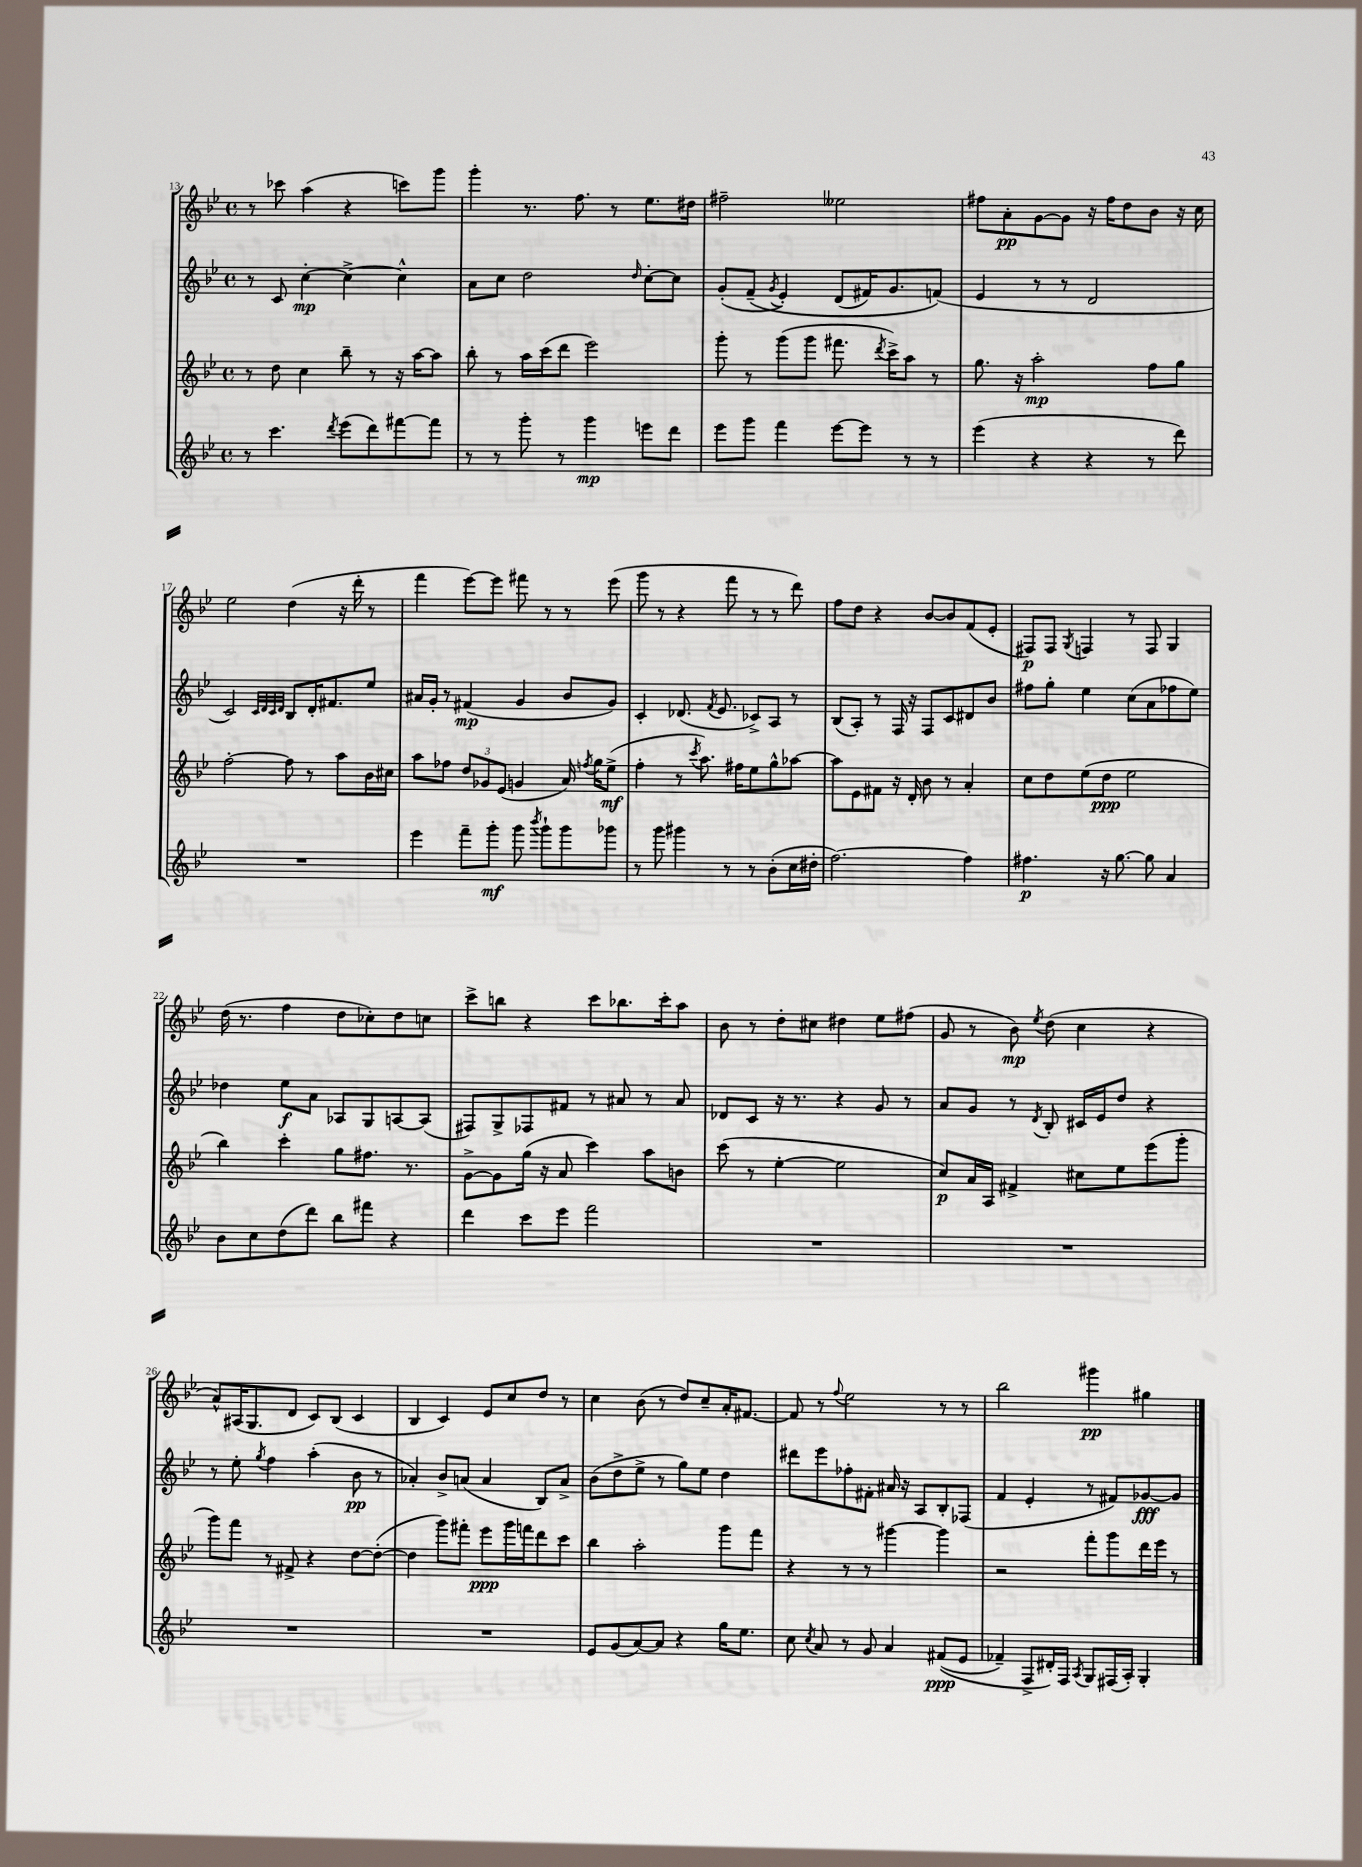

**kern	**kern	**kern	**kern
*staff4	*staff3	*staff2	*staff1
*clefG2	*clefG2	*clefG2	*clefG2
*k[b-e-]	*k[b-e-]	*k[b-e-]	*k[b-e-]
*M4/4	*M4/4	*M4/4	*M4/4
*met(c)	*met(c)	*met(c)	*met(c)
8r	8r	8r	8r
4.ccc	8dd	8c	8ccc-
.	4cc	[4cc'	(4aa
8qddd	.	.	.
(8eee-	8bb-~	4cc^_	4r
8ddd)	8r	.	.
[8fff#	16r	4cc^^]	8ccc)
.	[16aa	.	.
8fff#]	8aa]	.	8ggg
=	=	=	=
8r	8bb-'	8a	4ggg'
8r	8r	8cc	.
8ggg'	16aa	2dd	8.r
.	(16ccc	.	.
8r	8ddd	.	.
.	.	.	8.ff
4ggg	2eee-)	.	.
.	.	.	8r
.	.	16qqdd	.
8eee	.	[8cc'	8.ee-
8ddd	.	8cc]	.
.	.	.	16dd#
=	=	=	=
8eee-	8ggg'	(8g'	2ff#~
8ggg	8r	&(8f~	.
.	.	8qg	.
4fff	(8ggg	4e-')	.
.	8ggg	.	.
[8eee-	8.fff#	(8d	2ee--
8eee-]	.	16f#)	.
.	8qddd	.	.
.	16ccc^)	8.g	.
8r	8aa	.	.
8r	8r	(8f&)	.
=	=	=	=
(4eee-	8.gg	4e-	8ff#
.	.	.	8a'
.	16r	.	.
4r	2aa'	8r	[8g
.	.	8r	8g]
4r	.	2d	16r
.	.	.	16ff#
.	.	.	8dd
8r	8ff	.	8b-
8ddd)	8gg	.	16r
.	.	.	16cc
=	=	=	=
1r	[2ff'	2c)	2ee-
.	.	32qqc	.
.	.	32qqd	.
.	.	32qqc	.
.	.	32qqd	.
.	8ff]	8B-	(4dd
.	8r	16d'	.
.	.	8.f#	.
.	8aa	.	16r
.	.	.	16ddd'
.	16b-	8ee-	8r
.	16cc#	.	.
=	=	=	=
4eee-	8aa	16a#	4fff
.	.	16g'	.
.	8ff-	8r	.
8fff~	12dd	(4f#	[8eee-)
.	12g-	.	.
8ggg'	.	.	8eee-]
.	(12e-	.	.
8ggg	4g	4g	8fff#
8qbbb-	.	.	.
8ggg`	.	.	8r
8ggg	16a)	8b-	8r
.	8qff	.	.
.	16gg	.	.
8ggg-	(8ee-^	8g)	(8eee-
=	=	=	=
8r	4ff'	4c'	8ggg
8ggg	.	.	8r
4ggg#	8r	(8.d-	4r
.	8qccc	.	.
.	8.aa)	.	.
.	.	8qf	.
.	.	8.e-	.
8r	.	.	8fff
.	16ff#	.	.
8r	8ee-	8c-^)	8r
(8b-'	8gg^^	8A	8r
16cc	[8aa-	8r	8ddd)
16dd#'	.	.	.
=	=	=	=
[2.ff)	8aa-]	(8B-	8ff
.	8e-	8A')	8dd
.	8f#	8r	4r
.	16r	16F	.
.	16d'	16r	.
.	8b-	8F	[8b-
.	8r	8c	8b-]
4ff]	4a'	8d#	(8f
.	.	8b-	8e-'
=	=	=	=
4.ff#	8cc	8ff#	8F#)
.	8dd	8gg'	8F#
.	.	.	8qG
.	(8ee-	4ee-	4F
16r	8dd	.	.
[8.gg	.	.	.
.	2ee-	(8cc	8r
8gg]	.	8a	8F
4a	.	8ff-	4G
.	.	8ee-)	.
=	=	=	=
8b-	4bb-)	4dd-	(16dd
.	.	.	8.r
8cc	.	.	.
(8dd	4ccc'	8ee-	4ff
8ddd)	.	8a	.
8bb-	8gg	8A-	8dd
8fff#	8.ff#	8G	8cc-')
4r	.	[8A	8dd
.	8.r	.	.
.	.	(8A]	8cc
=	=	=	=
4ddd	[8g^	8F#)	8ccc^
.	8g]	8G^	8bb
8ccc	(16gg	8F-	4r
.	16r	.	.
8eee-	8a	8f#	.
2fff	4ccc)	8r	8ccc
.	.	8a#	8.bb-
.	8aa	8r	.
.	.	.	16ccc'
.	8b	8a#	8aa
=	=	=	=
1r	(8ccc	8d-	8b-
.	8r	8c	8r
.	[4ee-'	16r	8dd'
.	.	8.r	.
.	.	.	8cc#
.	2ee-]	4r	4dd#
.	.	8g	8ee-
.	.	8r	(8ff#
=	=	=	=
1r	8cc)	8a	8g
.	16a	8g	8r
.	16A	.	.
.	4f#^	8r	8b-)
.	.	8qd	8qee-
.	.	8B-'	(8dd
.	8cc#	16c#	4cc
.	.	16e-	.
.	8ee-	8dd	.
.	(8eee-	4r	4r
.	8ggg'	.	.
=	=	=	=
1r	8ggg)	8r	8a^^)
.	8fff	8ee-'	(16A#
.	.	.	8.G
.	.	8qgg	.
.	8r	4ff	.
.	8f#^	.	8d
.	4r	(4aa'	8c)
.	.	.	(8B-
.	[8dd	8b-	4c
.	(8dd'_	8r	.
=	=	=	=
1r	4dd]	4a-')	4B-
.	8ggg)	8b-^	4c)
.	8fff#'	(8a	.
.	8eee-	4a	8e-
.	16ggg	.	8cc
.	16fff	.	.
.	8ddd	8B-)	8dd
.	8ccc	8a^	8r
=	=	=	=
8e-	4bb-	(8b-	4cc
(8g	.	8dd^	.
[8a)	2aa'	8ee-^	(8b-
8a]	.	8r	8r
4r	.	8gg)	8dd)
.	.	8ee-	8cc~
16gg	8ggg	4dd	16a'
8.ee-	.	.	[8.f#
.	8fff	.	.
=	=	=	=
8cc	4r	8ddd#	8f#]
8qcc	.	.	.
8a	.	8eee-	8r
.	.	.	8qqff
8r	8r	8ff-'	2ee-
8g	8r	8f#'	.
4a	[4ggg#	16a#	.
.	.	16r	.
.	.	8A	.
&((8f#	4ggg#]	8B-'	8r
8e-	.	(8F-	8r
=	=	=	=
4f-~)	2r	4f	2bb-
8F^	.	4e-'	.
16d#'&)	.	.	.
16F	.	.	.
8qA	.	.	.
8G	8fff'	8r	4ggg#
(16F#	8ggg	8f#)	.
16A')	.	.	.
4G'	16ddd	[8g-	4gg#
.	16eee-	.	.
.	8r	8g-]	.
==	==	==	==
*-	*-	*-	*-
